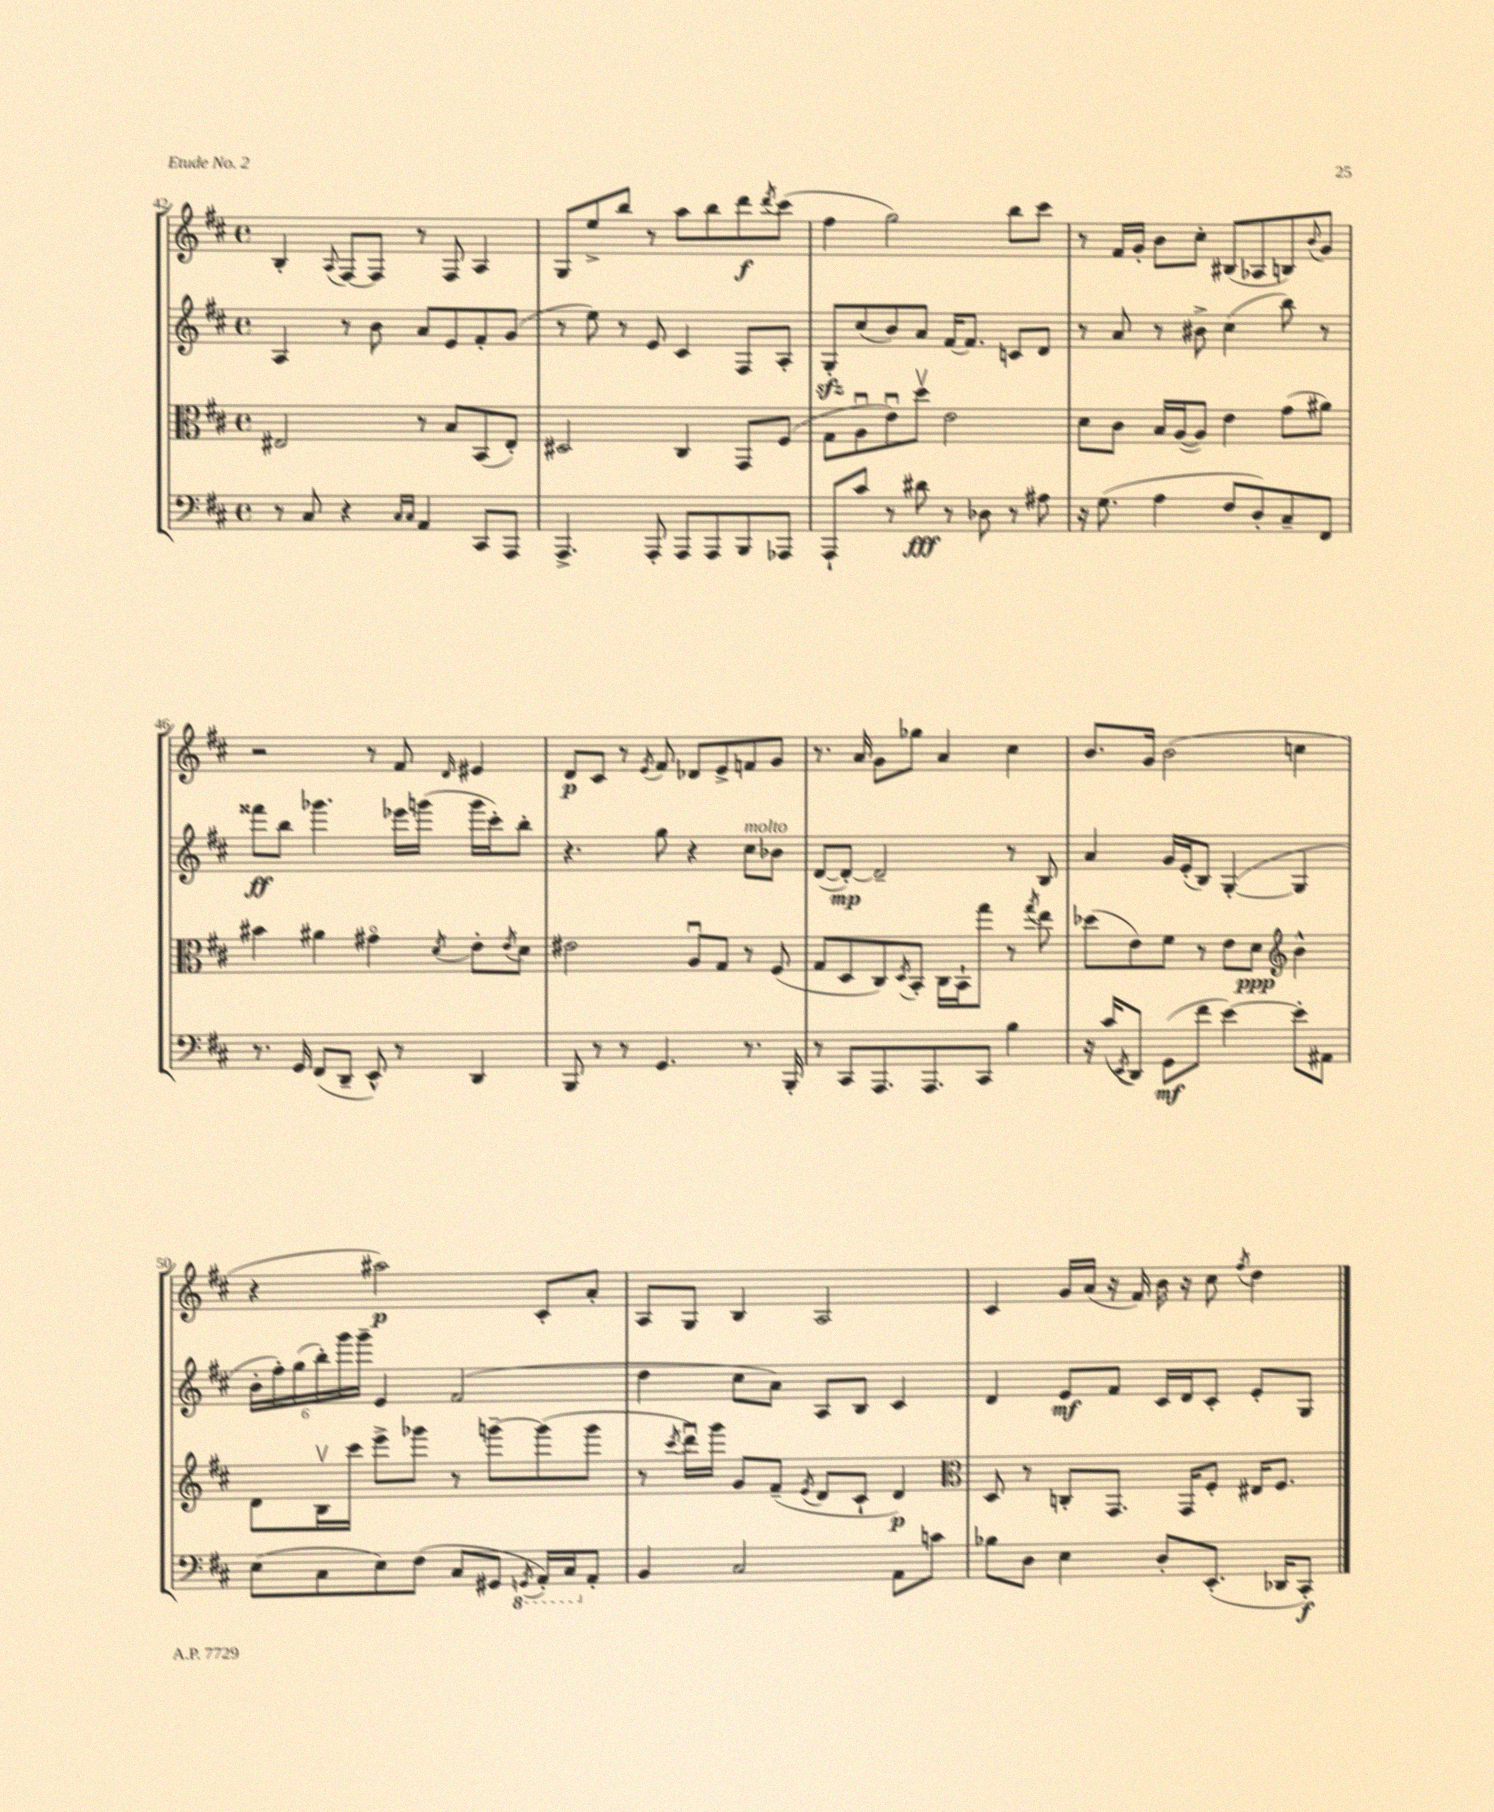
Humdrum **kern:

**kern	**kern	**kern	**kern
*staff4	*staff3	*staff2	*staff1
*clefF4	*clefC3	*clefG2	*clefG2
*k[f#c#]	*k[f#c#]	*k[f#c#]	*k[f#c#]
*M4/4	*M4/4	*M4/4	*M4/4
*met(c)	*met(c)	*met(c)	*met(c)
8r	2E#/	4A/	4B'/
8C#/	.	.	.
.	.	.	8qqA/
4r	.	8r	[8F#/L
.	.	8b\	8F#/]J
16qqC#/LL	.	.	.
16qqC#/JJ	.	.	.
4AA/	8r	8a/L	8r
.	8B/L	8e/	8F#/
8CC#/L	(8BB/	8f#'/	4A/
8AAA/J	8E#'/J)	(8g/J	.
=	=	=	=
4.AAA^/	2D#/	8r	8G/L
.	.	8ee\)	8ee^/
.	.	8r	8bb/J
8AAA'/	.	8e/	8r
8AAA/L	4C#/	4c#/	8aa\L
8AAA/	.	.	8bb\
8BBB/	8GG/L	8F#/L	8ddd\
.	.	.	8qddd/
8AAA-/J	(8F#/J	8A'/J	(8ccc#\J
=	=	=	=
8AAA`/L	8G\L	8G'/L	4ff#\
8c#/J	8Au\	(8cc#/	.
8r	8eu\)	8b/)	2gg\)
8d#\	8ddv\J	8a/J	.
8r	2e\	[16f#/LK	.
.	.	8.f#/]J	.
8D-\	.	.	.
8r	.	8c/L	8bb\L
8A#\	.	8d/J	8ccc#\J
=	=	=	=
16r	8d\L	8r	8r
(8.G\	.	.	.
.	8c#\J	8a/	16f#/LL
.	.	.	16g'/JJ
4A\	16B/LL	8r	8b\L
.	([16A/J	.	.
.	8A/]J)	8b#^\	8cc#'\J
8F#/L	4e\	(4cc#\	(8B#/L
8D'/)	.	.	8A-/
8C#~/	(8g\L	8bb\)	8B/)
.	.	.	8qqb/
8FF#/J	8a#\J)	8r	8g/J
=	=	=	=
8.r	4b#\	8fff##\L	2r
.	.	8bb\J	.
16GG/	.	.	.
(8FF#/L	4a#\	4.ggg-\	.
8DD~/J	.	.	.
8EE^^/)	4g#o\	.	8r
8r	.	16eee-\LL	8f#/
.	.	(16ggg\JJ	.
.	8qd/	.	16qqd/
4DD/	8e'\L	16ggg\LL	4e#/
.	.	16ccc#'\J)	.
.	8qe/	.	.
.	8d\J	8bb'\J	.
=	=	=	=
8BBB/	2e#\	4.r	8d/L
8r	.	.	8c#/J
8r	.	.	8r
.	.	.	8qe/
4.GG/	.	8gg\	8f#/
.	8Au/L	4r	8d-/L
.	8G/J	.	8e^/
8.r	8r	8cc#\L	8f/
.	(8F#/	8b-\J	8g/J
16BBB'/	.	.	.
=	=	=	=
8r	8G/L	([8d/L	8.r
8CC#/L	8D/	8d'/_J)	.
.	.	.	16a/
8.AAA/	8C#/)	2d~/]	8g\L
.	8qD/	.	.
.	8BB'/J	.	8gg-\J
8.AAA/	.	.	.
.	16C#\LL	.	4a/
.	16BB`\J	.	.
8CC#/J	8gg\J	.	.
4B\	8r	8r	4cc#\
.	8qgg/	.	.
.	8ee\	8B/	.
=	=	=	=
16r	(8dd-\L	4a/	8.b/L
(16c#/LK	.	.	.
8qEE/	.	.	.
8DD/J)	8e\)	.	.
.	.	.	16g/Jk
(8GG\L	8f#\J	16g/LL	(2b\
.	.	(16e'/J	.
8f#\J	8r	8B/J)	.
[4e\)	8e\L	([4G'/	.
.	8d\J	.	.
*	*clefG2	*	*
8e'\]L	4b^^\	4G/]	4cc\
8AA#\J	.	.	.
=	=	=	=
(8E\L	8d\L	24b'\LL	4r
.	.	24ff#'\)	.
.	.	(24gg\	.
8C#\	16Bv\L	24bb'\)	.
.	.	24ggg\	.
.	16ccc#\JJ	.	.
.	.	24ggg~\JJ	.
8E\)	8eee^\L	4e/	2aa#\)
(8F#\J	8ggg-\J	.	.
8C#/L	8r	(2f#/	.
8GG#/J	[8ggg~\L	.	.
8qGGG/	.	.	.
16AAA'/LL)	(8ggg\]	.	8c#'/L
16CC#/J	.	.	.
8AA'/J	8ggg\J	.	8a'/J
=	=	=	=
4BB/	8r	4dd\	8A/L
.	8qccc#/	.	.
.	16dddu\LL)	.	8G/J
.	16ggg\JJ	.	.
2C#/	8g/L	8cc#\L	4B/
.	(8f#~/J	8a\J)	.
.	8qe/	.	.
.	8d/L	8A/L	2A/
.	8c#`/J	8B/J	.
8AA\L	4d/)	4c#/	.
8c\J	.	.	.
=	=	=	=
*	*clefC3	*	*
8B-\L	8D/	4d/	4c#/
8D\J	8r	.	.
4E\	8C'/L	8e/L	16g/LL
.	.	.	(16a/JJ
.	8.GG/J	8f#/J	16r
.	.	.	16f#/)
8D'/L	.	16c#/LL	16b\
.	16GG/LK	16d/J	16r
(8.EE'/J	8F#'/J	8c#'/J	8cc#\
.	.	.	8qff#/
.	16E#/LK	8e'/L	4dd\
16DD-/LK	8.F#/J	.	.
8CC#'/J)	.	8G/J	.
==	==	==	==
*-	*-	*-	*-
